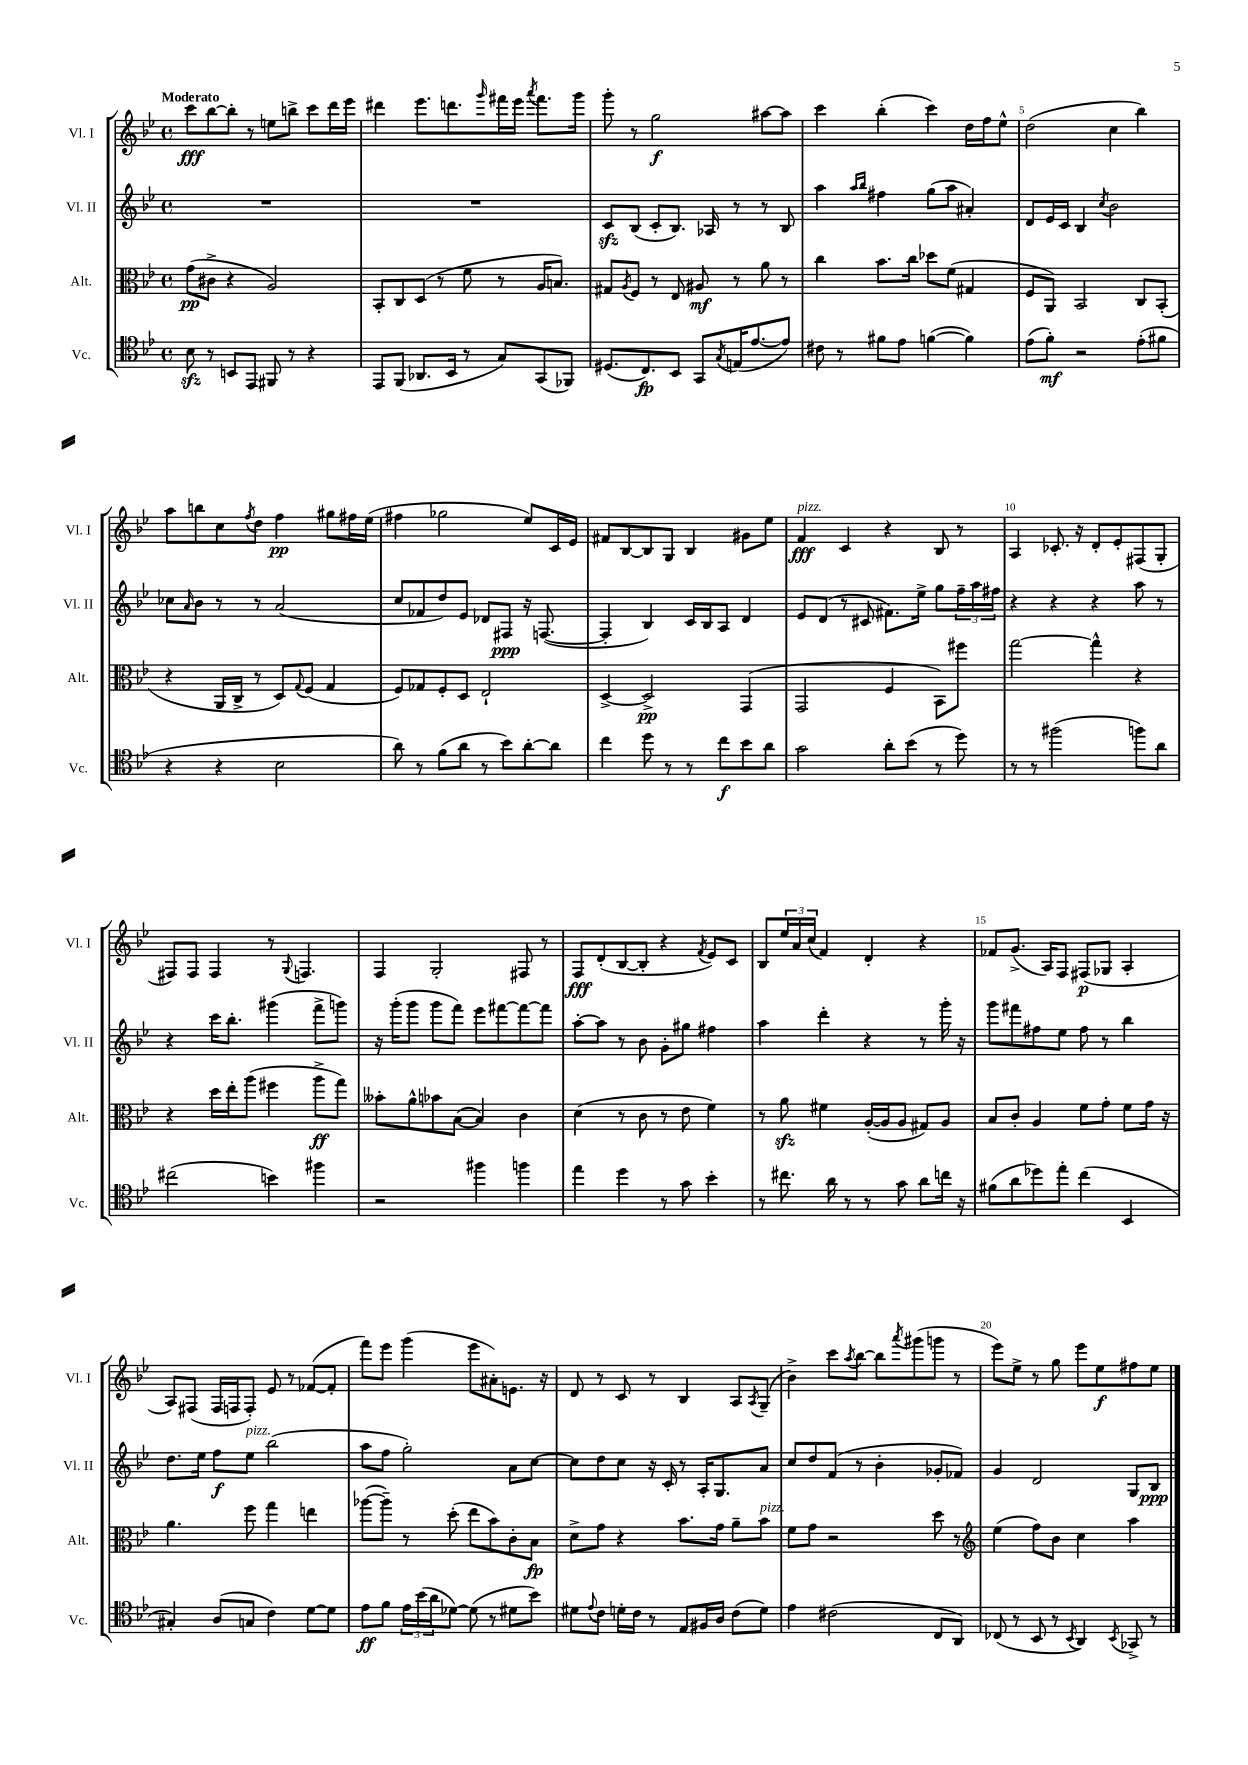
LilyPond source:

<<
\new StaffGroup <<
\new Staff = "s0" \with { instrumentName = "Vl. I" shortInstrumentName = "Vl. I" } {
    \clef treble \key bes \major \defaultTimeSignature \time 4/4 \tempo "Moderato"
    c'''8\fff bes''8~ bes''8-. r8 e''8 b''8-> c'''8 d'''16 ees'''16 |
    dis'''4 ees'''8. d'''8. \grace { g'''16 } fis'''16 ees'''16 \acciaccatura { a'''8 } fis'''8. g'''16 |
    g'''8-. r8 g''2\f ais''8~ ais''8 |
    c'''4 bes''4-.( c'''4) d''16 f''16 ees''8-^ |
    d''2( c''4 bes''4) |
    a''8 b''8 c''8 \acciaccatura { f''8 } d''8 f''4\pp gis''8 fis''16 ees''16( |
    fis''4 ges''2 ees''8) c'16 ees'16 |
    fis'8 bes8~ bes8 g8 bes4 gis'8 ees''8 |
    f'4\fff^\markup { \italic "pizz." } c'4 r4 bes8 r8 |
    a4 ces'8.-. r16 d'8-. ees'8-. fis8( g8-. |
    fis8) fis8 fis4 r8 \appoggiatura { g8 } f4. |
    f4 g2-. fis8 r8 |
    f8\fff d'8-.( bes8~ bes8-. r4 \acciaccatura { f'8 } ees'8) c'8 |
    bes8 \tuplet 3/2 { ees''16 a'16 c''16( } f'4) d'4-. r4 |
    fes'8 g'8.->( a16) f8 fis8\p( ges8 a4-. |
    a8) fis8( fis16 f16 f8-.) ees'8 r8 fes'8~( fes'8-. |
    f'''8) ees'''8 g'''4( ees'''8 ais'8-.) e'8. r16 |
    d'8 r8 c'8 r8 bes4 a8 \acciaccatura { a8 } g8--( |
    bes'4->) c'''8 \acciaccatura { a''8 } bes''8~ bes''8 \acciaccatura { a'''8 } gis'''8( g'''8 r8 |
    ees'''8) ees''8-> r8 g''8 ees'''8 ees''8\f fis''8 ees''8 \bar "|." |
}
\new Staff = "s1" \with { instrumentName = "Vl. II" shortInstrumentName = "Vl. II" } {
    \clef treble \key bes \major \defaultTimeSignature \time 4/4
    R1 |
    R1 |
    c'8\sfz bes8( c'8-. bes8.) aes16 r8 r8 bes8 |
    a''4 \grace { a''16 bes''16 } fis''4 g''8( a''8 ais'4-.) |
    d'8 ees'16 c'16 bes4 \acciaccatura { c''8 } bes'2 |
    ces''8 \grace { a'16 } bes'8 r8 r8 a'2( |
    c''8 fes'8 d''8) ees'8 des'8 fis8\ppp r16 f8.~( |
    f4-. bes4) c'16 bes16 a8 d'4 |
    ees'8 d'8( r8 cis'8 fis'8.) ees''16-> g''8 \tuplet 3/2 { f''16-- a''16 fis''16 } |
    r4 r4 r4 a''8 r8 |
    r4 c'''16 bes''8.-. gis'''4( f'''8-> g'''8) |
    r16 g'''16-.( g'''8 g'''8 f'''8) ees'''8 fis'''8~ fis'''8~ fis'''8 |
    a''8~-. a''8 r8 bes'8 g'8-. gis''8 fis''4 |
    a''4 d'''4-. r4 r8 g'''16-. r16 |
    g'''8 fis'''8 fis''8 ees''8 fis''8 r8 bes''4 |
    d''8. ees''16 f''8\f ees''8^\markup { \italic "pizz." } bes''2( |
    a''8 f''8 g''2-.) a'8 c''8~ |
    c''8 d''8 c''8 r16 c'16-. r8 a16-. g8. a'8 |
    c''8 d''8 f'8( r8 bes'4-. ges'8-. fes'8) |
    g'4 d'2 g8 bes8\ppp \bar "|." |
}
\new Staff = "s2" \with { instrumentName = "Alt." shortInstrumentName = "Alt." } {
    \clef alto \key bes \major \defaultTimeSignature \time 4/4
    g'8\pp( cis'8-> r4 a2) |
    bes,8-. c8 d8( r8 f'8 r8 a16 b8.) |
    gis8 \acciaccatura { a8 } f8 r8 ees8 ais8\mf r8 a'8 r8 |
    c''4 bes'8. c''16 des''8 f'8( gis4 |
    f8 a,8) bes,2 c8 bes,8-.( |
    r4 a,16 c16-> r8 d8) \appoggiatura { g8 } f8( g4 |
    f8) ges8 f8-. d8 ees2-! |
    d4~-> d2->\pp g,4( |
    g,2 f4 bes,8) fis''8 |
    g''2~ g''4-^ r4 |
    r4 d''16 ees''16-. a''8( fis''4 a''8->\ff g''8) |
    beses'8-. a'8-^ bes'8 bes8~( bes4) c'4 |
    d'4( r8 c'8 r8 ees'8 f'4) |
    r8 a'8\sfz fis'4 a16~-.( a16 a8 gis8) a8 |
    bes8 c'8-. a4 f'8 g'8-. f'8 g'16 r16 |
    a'4. f''8 g''4 e''4 |
    aes''8~( aes''8--) r8 d''8-.( ees''8 bes'8) c'8-. bes8\fp |
    d'8-> g'8 r4 bes'8. g'16 a'8-- bes'8^\markup { \italic "pizz." } |
    f'8 g'8 r2 d''8 r8 |
    \clef treble ees''4( f''8) bes'8 c''4 a''4 \bar "|." |
}
\new Staff = "s3" \with { instrumentName = "Vc." shortInstrumentName = "Vc." } {
    \clef tenor \key bes \major \defaultTimeSignature \time 4/4
    bes8\sfz r8 b,8 ees,8 fis,8 r8 r4 |
    ees,8 f,8( aes,8. bes,16 r8 g8) g,8( fes,8) |
    dis8.( c8.\fp) bes,8 g,8 \acciaccatura { g8 } e16( ees'8.~ ees'8) |
    cis'8 r8 fis'8 ees'8 f'4~( f'4) |
    ees'8( f'8-.\mf) r2 ees'8-.( fis'8 |
    r4 r4 bes2 |
    a'8) r8 f'8( a'8 r8 bes'8) a'8~-. a'8 |
    c''4 d''8 r8 r8 c''8\f bes'8 a'8 |
    g'2 a'8-. bes'8( r8 d''8) |
    r8 r8 fis''2( f''8) a'8 |
    cis''2( b'4) fis''4 |
    r2 fis''4 f''4 |
    ees''4 d''4 r8 g'8 bes'4-. |
    r8 cis''8. a'16 r8 r8 g'8 a'8 c''16 r16 |
    fis'8( a'8 des''8) ees''8-. c''4( bes,4 |
    gis4-.) a8( g8 c'4) d'8~ d'8 |
    ees'8\ff f'8 \tuplet 3/2 { ees'16 bes'16( a'16 } des'8~) des'8( r8 dis'8 bes'8) |
    dis'8 \appoggiatura { ees'8 } c'8 d'16-. c'16 r8 ees8 fis16 a16 c'8( d'8) |
    ees'4 cis'2( c8 a,8) |
    ces8( r8 bes,8 r8 \acciaccatura { bes,8 } a,4) \acciaccatura { bes,8 } ges,8-> r8 \bar "|." |
}
>>
>>
\layout { \context { \Score \override BarNumber.break-visibility = ##(#f #t #t) barNumberVisibility = #(every-nth-bar-number-visible 5) } }
